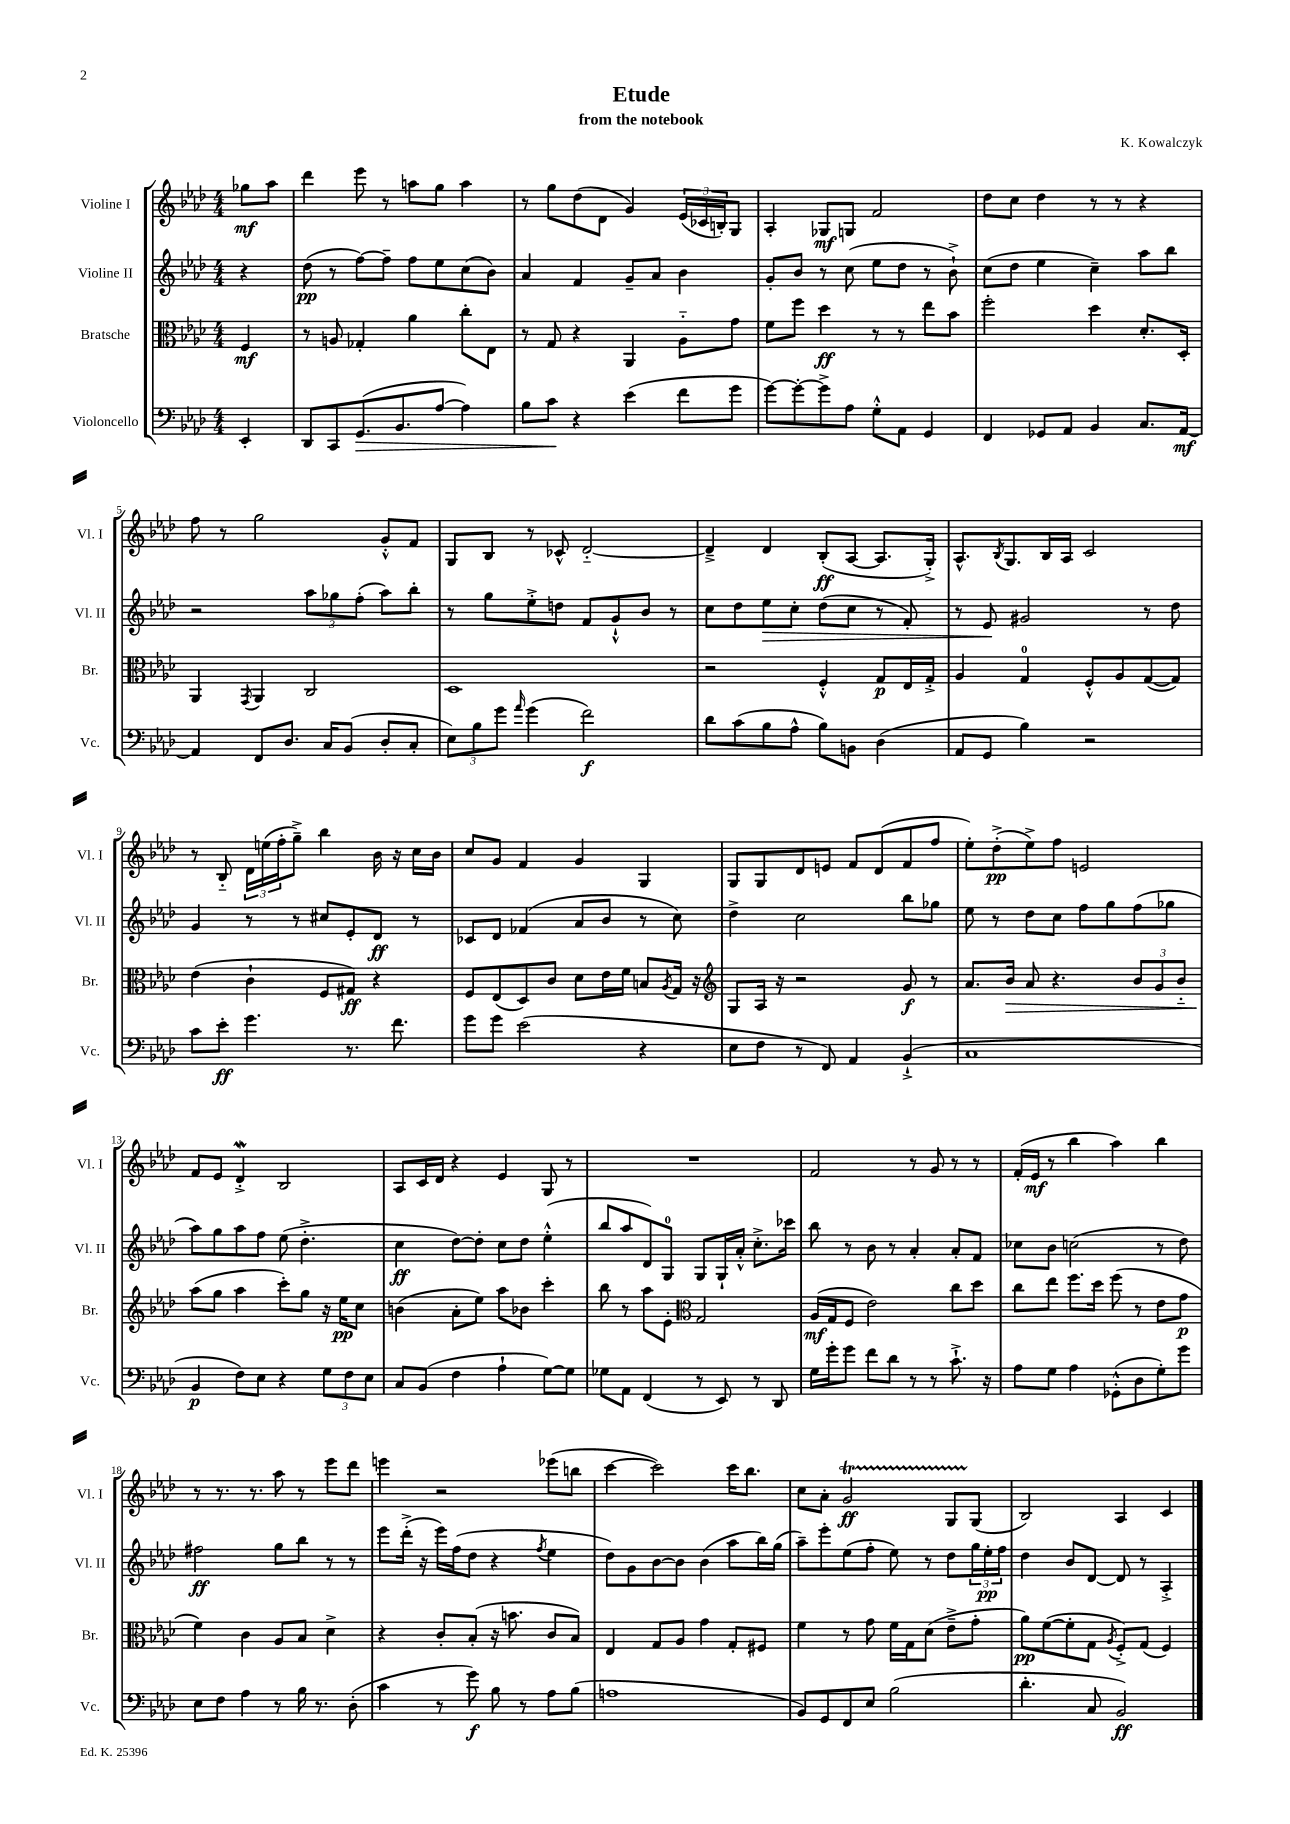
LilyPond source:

\header { title = "Etude" composer = "K. Kowalczyk" subtitle = "from the notebook" }
<<
\new StaffGroup <<
\new Staff = "s0" \with { instrumentName = "Violine I" shortInstrumentName = "Vl. I" } {
    \clef treble \key aes \major \numericTimeSignature \time 4/4 \partial 4
    ges''8\mf aes''8 |
    des'''4 ees'''8 r8 a''8 g''8 a''4 |
    r8 g''8 des''8( des'8 g'4) \tuplet 3/2 { ees'16( ces'16 b16-.) } g8 |
    aes4-. ges8\mf g8 f'2 |
    des''8 c''8 des''4 r8 r8 r4 |
    f''8 r8 g''2 g'8-.-^ f'8 |
    g8 bes8 r8 ces'8-^ des'2~-_ |
    des'4---> des'4 bes8-.\ff( aes8~ aes8. g16-.->) |
    aes8.-^ \acciaccatura { bes8 } g8. bes16 aes16 c'2 |
    r8 bes8-_ \tuplet 3/2 { des'16 e''16( f''16-. } g''8--->) bes''4 bes'16 r16 c''16 bes'16 |
    c''8 g'8 f'4 g'4 g4 |
    g8 g8 des'8 e'8 f'8 des'8( f'8 f''8 |
    ees''8-.) des''8-.->\pp( ees''8->) f''8 e'2 |
    f'8 ees'8 des'4-.->\mordent bes2 |
    aes8 c'16 des'16 r4 ees'4 g8 r8 |
    R1 |
    f'2 r8 g'8 r8 r8 |
    f'16-.( ees'16\mf r8 bes''4 aes''4) bes''4 |
    r8 r8. r8. aes''8 r8 ees'''8 des'''8 |
    e'''4 r2 ees'''8( b''8 |
    c'''4~ c'''2) c'''16 bes''8. |
    c''8 aes'8-. g'2\startTrillSpan\ff g8 g8\stopTrillSpan( |
    bes2) aes4 c'4 \bar "|." |
}
\new Staff = "s1" \with { instrumentName = "Violine II" shortInstrumentName = "Vl. II" } {
    \clef treble \key aes \major \numericTimeSignature \time 4/4 \partial 4
    r4 |
    des''8\pp( r8 f''8~) f''8-- f''8 ees''8 c''8( bes'8) |
    aes'4 f'4 g'8-- aes'8 bes'4 |
    g'8-. bes'8 r8 c''8( ees''8 des''8 r8 bes'8-!->) |
    c''8( des''8 ees''4 c''4--) aes''8 bes''8 |
    r2 \tuplet 3/2 { aes''8 ges''8 f''8-.( } aes''8) bes''8-. |
    r8 g''8 ees''8-.-> d''8 f'8 g'8-!-^ bes'8 r8 |
    c''8 des''8 ees''8\> c''8-. des''8( c''8 r8 f'8-.) |
    r8 ees'8\! gis'2 r8 des''8 |
    g'4 r8 r8 cis''8 ees'8-. des'8\ff r8 |
    ces'8 des'8 fes'4( aes'8 bes'8 r8 c''8) |
    des''4-> c''2 bes''8 ges''8 |
    ees''8 r8 des''8 c''8 f''8 g''8 f''8( ges''8 |
    aes''8) g''8 aes''8 f''8 ees''8( des''4.-.-> |
    c''4\ff des''8~) des''8-. c''8 des''8 ees''4-.-^( |
    bes''8 aes''8 des'8) g8-0 g8 g16-! aes'16-.-^ c''8.-.-> ces'''16 |
    bes''8 r8 bes'8 r8 aes'4-. aes'8-. f'8 |
    ces''8 bes'8 c''2( r8 des''8) |
    fis''2\ff g''8 bes''8 r8 r8 |
    ees'''8 des'''16-.->( r16 ees'''16) f''16( des''8 r4 \acciaccatura { f''8 } ees''4 |
    des''8) g'8 bes'8~ bes'8 bes'4( aes''8 bes''16) g''16( |
    aes''8--) ees'''8-. ees''8( f''8-. ees''8) r8 des''8 \tuplet 3/2 { g''16 ees''16-.\pp f''16 } |
    des''4 bes'8 des'8~ des'8 r8 aes4-.-> \bar "|." |
}
\new Staff = "s2" \with { instrumentName = "Bratsche" shortInstrumentName = "Br." } {
    \clef alto \key aes \major \numericTimeSignature \time 4/4 \partial 4
    f4\mf |
    r8 a8 ges4-. aes'4 c''8-. ees8 |
    r8 g8 r4 aes,4 aes8-_ g'8 |
    f'8 f''8 des''4\ff r8 r8 ees''8 bes'8 |
    f''2-. des''4 des'8.-. des16-. |
    aes,4 \acciaccatura { g,8 } aes,4 c2 |
    des1 |
    r2 f4-.-^ g8\p ees16 g16-.-> |
    aes4 g4-0 f8-.-^ aes8 g8~( g8) |
    ees'4( c'4-! f8 gis8\ff) r4 |
    f8 ees8( des8) c'8 des'8 ees'16 f'16 b8 \acciaccatura { aes8 } g16 r16 |
    \clef treble g8 aes16 r16 r2 g'8\f r8 |
    aes'8. bes'16\> aes'8 r4. \tuplet 3/2 { bes'8 g'8 bes'8-_ } |
    aes''8\!( g''8 aes''4 c'''8-.) g''8 r16 ees''16\pp c''8 |
    b'4( aes'8-. ees''8) aes''8 bes'8 c'''4-. |
    bes''8 r8 aes''8 ees'8-. \clef alto g2 |
    aes16\mf( g16 f8 ees'2) c''8 des''8 |
    c''8 ees''8 f''8. des''16 f''8( r8 ees'8 g'8\p |
    f'4) c'4 aes8 bes8 des'4-> |
    r4 c'8-. bes8-.( r16 b'8. c'8 bes8) |
    ees4 g8 aes8 g'4 g8-. fis8 |
    f'4 r8 g'8 f'16 g16 des'8( ees'8---> g'8-. |
    aes'8\pp) f'8~( f'8-. g8 \acciaccatura { aes8 } f8-.->) g8( f4) \bar "|." |
}
\new Staff = "s3" \with { instrumentName = "Violoncello" shortInstrumentName = "Vc." } {
    \clef bass \key aes \major \numericTimeSignature \time 4/4 \partial 4
    ees,4-. |
    des,8 c,8 g,8.\>( bes,8. aes8~ aes4) |
    bes8 c'8\! r4 ees'4( f'8 g'8 |
    g'8~) g'8~-. g'8-> aes8 g8-.-^ aes,8 g,4 |
    f,4 ges,8 aes,8 bes,4 c8. aes,16~\mf |
    aes,4 f,8 des8. c16 bes,8( des8-. c8-. |
    \tuplet 3/2 { ees8) bes8 g'8 } \grace { aes'16 } g'4( f'2\f) |
    des'8 c'8( bes8 aes8-^ bes8) b,8 des4( |
    aes,8 g,8 bes4) r2 |
    c'8 ees'8-.\ff g'4. r8. f'8. |
    g'8 g'8 ees'2( r4 |
    ees8 f8 r8 f,8) aes,4 bes,4-!->( |
    c1 |
    bes,4\p f8) ees8 r4 \tuplet 3/2 { g8 f8 ees8 } |
    c8 bes,8( f4 aes4-! g8~) g8 |
    ges8 aes,8 f,4( r8 ees,8) r8 des,8 |
    g16 g'16-. g'8 f'8 des'8 r8 r8 c'8.-!-> r16 |
    aes8 g8 aes4 ges,8-.-^( des8 g8-.) g'8 |
    ees8 f8 aes4 r8 bes16 r8. des8-.( |
    c'4 r8 g'8\f) bes8 r8 aes8 bes8( |
    a1 |
    bes,8) g,8 f,8 ees8 bes2( |
    des'4.-. c8 bes,2\ff) \bar "|." |
}
>>
>>
